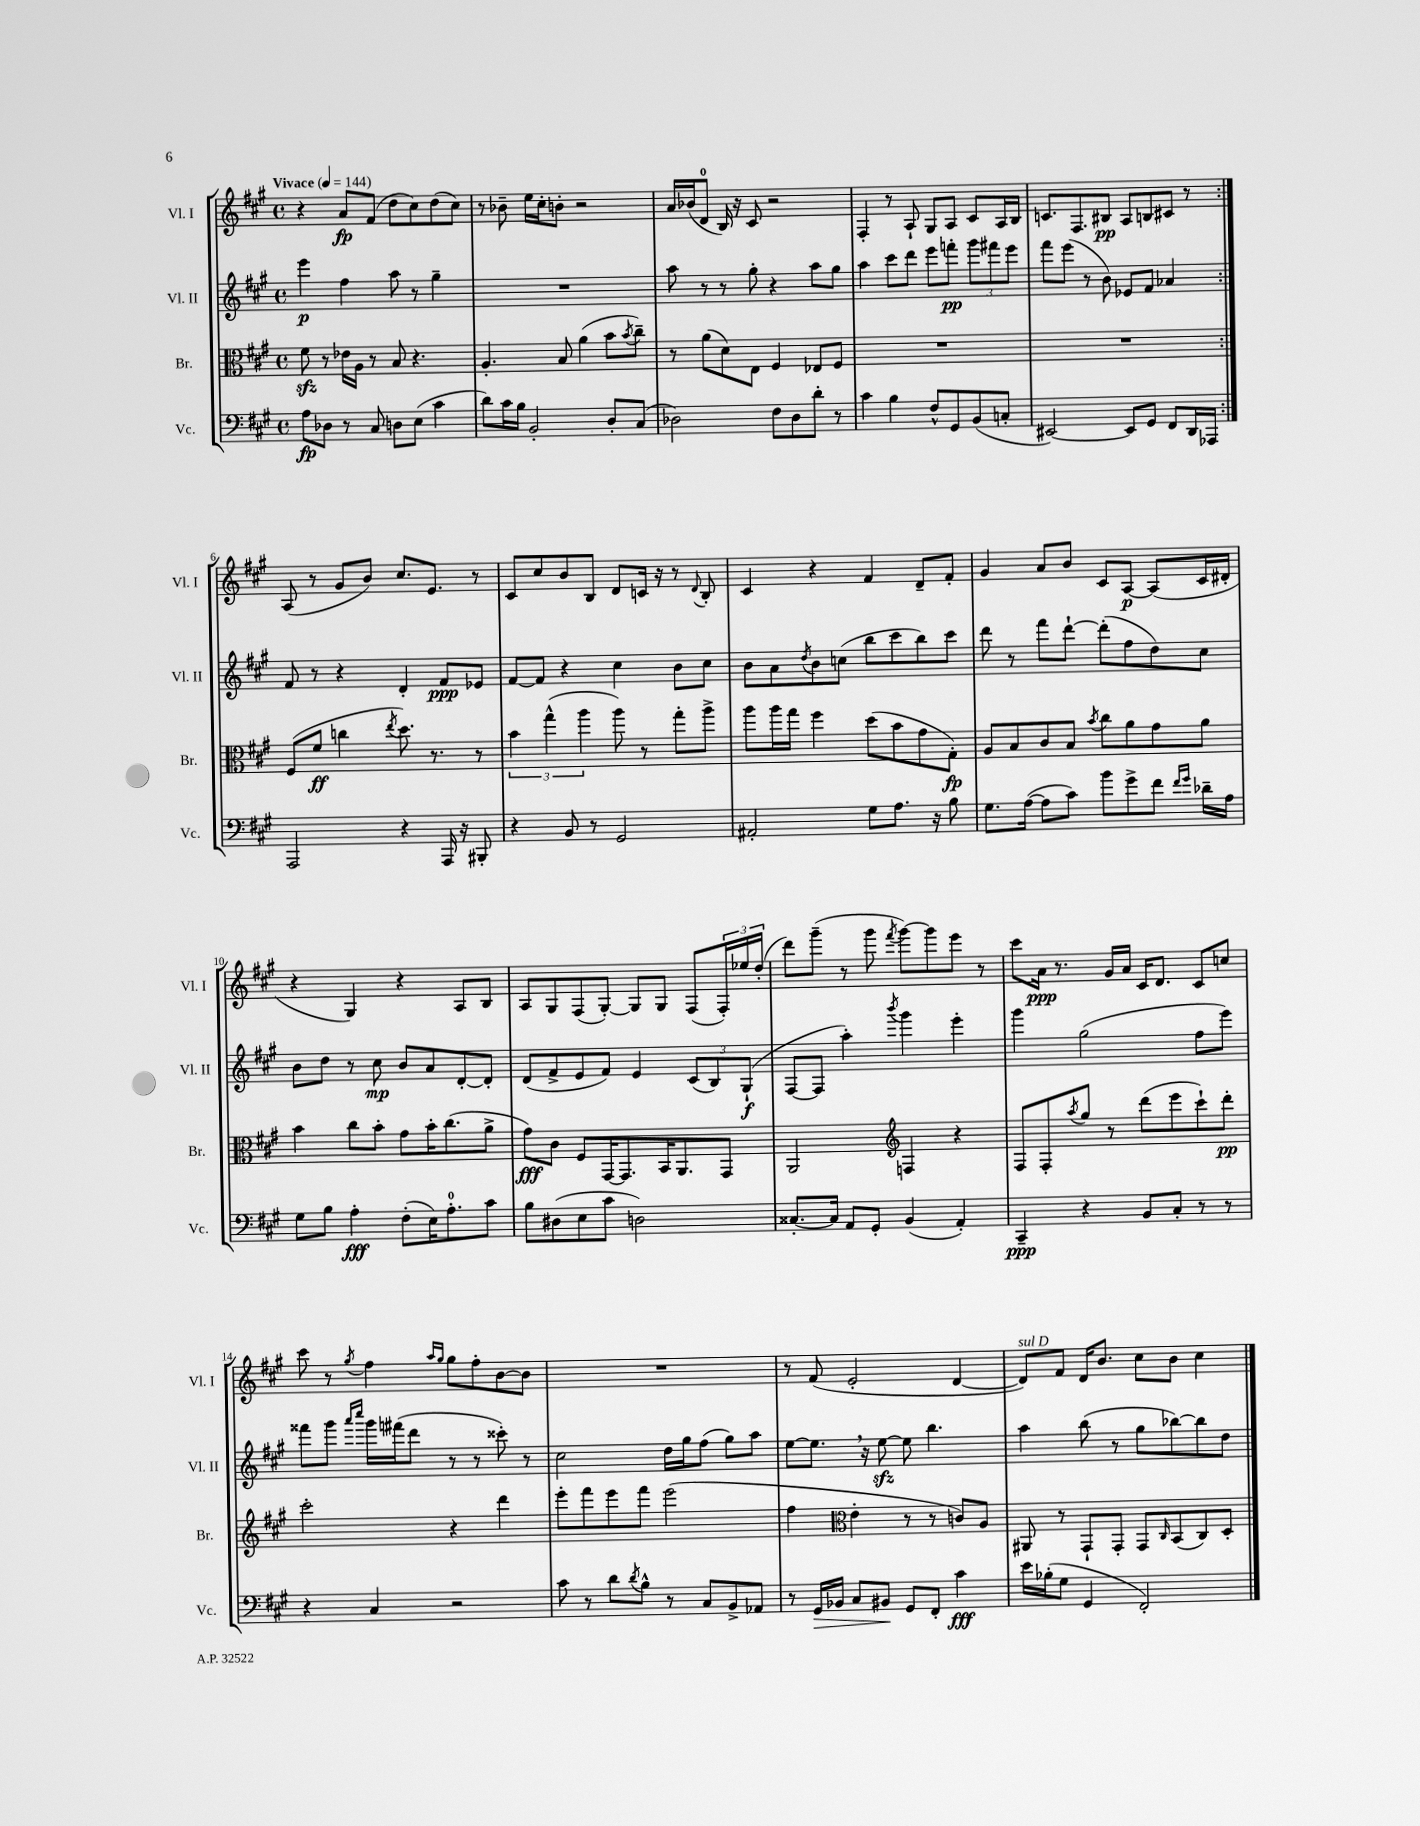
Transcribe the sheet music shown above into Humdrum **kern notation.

**kern	**dynam	**kern	**dynam	**kern	**dynam	**kern	**dynam
*part4	*part4	*part3	*part3	*part2	*part2	*part1	*part1
*staff4	*staff4	*staff3	*staff3	*staff2	*staff2	*staff1	*staff1
*I"Vc.	*	*I"Br.	*	*I"Vl. II	*	*I"Vl. I	*
*I'Vc.	*	*I'Br.	*	*I'Vl. II	*	*I'Vl. I	*
*clefF4	*	*clefC3	*	*clefG2	*	*clefG2	*
*k[f#c#g#]	*	*k[f#c#g#]	*	*k[f#c#g#]	*	*k[f#c#g#]	*
*M4/4	*	*M4/4	*	*M4/4	*	*M4/4	*
*met(c)	*	*met(c)	*	*met(c)	*	*met(c)	*
*MM144	*	*MM144	*	*MM144	*	*MM144	*
=1	=1	=1	=1	=1	=1	=1	=1
!	!	!	!	!	!	!LO:TX:a:B:t=Vivace	!
8A\L	fp	8f#zz\	.	4eee\	p	4r	.
8D-X\J	.	8r	.	.	.	.	.
8r	.	16e-X\LL	.	4ff#\	.	8a/L	fp
.	.	16A\JJ	.	.	.	.	.
8C#/	.	8r	.	.	.	(8f#/J	.
8Dn\L	.	8B/	.	8aa\	.	8dd\L	.
(8E\J	.	4.r	.	8r	.	8cc#\)	.
4c#\	.	.	.	4gg#~\	.	(8dd\	.
.	.	.	.	.	.	8cc#\J)	.
=2	=2	=2	=2	=2	=2	=2	=2
8d\L)	.	4.A'/	.	1r	.	8r	.
16c#\L	.	.	.	.	.	8b-X~\	.
16B\JJ	.	.	.	.	.	.	.
2BB'/	.	.	.	.	.	16ee\LL	.
.	.	.	.	.	.	16cc#'\J	.
.	.	8B/	.	.	.	8bn'\J	.
.	.	(4a\	.	.	.	2r	.
8D'/L	.	8b\L	.	.	.	.	.
.	.	8qb/	.	.	.	.	.
(8C#/J	.	8cc#~\J)	.	.	.	.	.
=3	=3	=3	=3	=3	=3	=3	=3
2D-X\)	.	8r	.	8aa\	.	16a/LL	.
.	.	.	.	.	.	(16b-X/J	.
.	.	(8a\L	.	8r	.	8d/J	.
.	.	8d\)	.	8r	.	16B/)	.
.	.	.	.	.	.	16r	.
.	.	8E\J	.	8gg#'\	.	8c#/	.
8F#\L	.	4F#/	.	4r	.	2r	.
8D-\	.	.	.	.	.	.	.
8d'\J	.	8E-X/L	.	8aa\L	.	.	.
8r	.	8F#/J	.	8gg#\J	.	.	.
=4	=4	=4	=4	=4	=4	=4	=4
4c#\	.	1r	.	4aa\	.	4F#'/	.
4B\	.	.	.	8ccc#\L	.	8r	.
.	.	.	.	8ddd\J	.	8A`/	.
8F#^^/L	.	.	.	8eee\L	.	8G#/L	.
8GG#/	.	.	.	8fffn'\J	pp	8A/J	.
(8BB/	.	.	.	12ggg#\L	.	8c#/L	.
.	.	.	.	12fff#X\	.	.	.
8Cn'/J	.	.	.	.	.	16A/L	.
.	.	.	.	12eee\J	.	.	.
.	.	.	.	.	.	16B/JJ	.
=5	=5	=5	=5	=5	=5	=5	=5
[2EE#X/)	.	1r	.	8fff#\L	.	8.cn/L	.
.	.	.	.	(8eee\J	.	.	.
.	.	.	.	.	.	8.F#/	.
.	.	.	.	8r	.	.	.
.	.	.	.	8b\)	.	8B#X/J	pp
8EE#/L]	.	.	.	8e-X/L	.	8A/L	.
8GG#/J	.	.	.	8f#/J	.	8Bn/	.
8FF#/L	.	.	.	4a-X/	.	8c#X/J	.
16DD/L	.	.	.	.	.	8r	.
16AAA-X/JJ	.	.	.	.	.	.	.
!!LO:LB:g=z
=6:|!	=6:|!	=6:|!	=6:|!	=6:|!	=6:|!	=6:|!	=6:|!
2AAA/	.	(8F#/L	.	8f#/	.	(8A/	.
.	.	8f#/J	ff	8r	.	8r	.
.	.	4ccn\	.	4r	.	8g#/L	.
.	.	.	.	.	.	8b/J)	.
.	.	8qee/	.	.	.	.	.
4r	.	8.dd\)	.	4d'/	.	8.cc#/L	.
.	.	8.r	.	.	.	8.e/J	.
16AAA/	.	.	.	8f#/L	ppp	.	.
16r	.	.	.	.	.	.	.
8BBB#X'/	.	8r	.	8e-X/J	.	8r	.
=7	=7	=7	=7	=7	=7	=7	=7
4r	.	6b\	.	[8f#/L	.	8c#/L	.
.	.	.	.	8f#/J]	.	8cc#/	.
.	.	(6gg#^^\	.	.	.	.	.
8BB/	.	.	.	4r	.	8b/	.
.	.	6aa\	.	.	.	.	.
8r	.	.	.	.	.	8B/J	.
2GG#/	.	8aa\)	.	4cc#\	.	8d/L	.
.	.	8r	.	.	.	16cn/Jk	.
.	.	.	.	.	.	16r	.
.	.	8gg#'\L	.	8b\L	.	8r	.
.	.	.	.	.	.	8qqd/	.
.	.	8aa^\J	.	8cc#\J	.	8B'/	.
=8	=8	=8	=8	=8	=8	=8	=8
2AA#X'/	.	8aa\L	.	8b\L	.	4c#/	.
.	.	16aa\L	.	8a\	.	.	.
.	.	16gg#\JJ	.	.	.	.	.
.	.	.	.	8qdd/	.	.	.
.	.	4ff#\	.	8b\	.	4r	.
.	.	.	.	(8ccn\J	.	.	.
8G#\L	.	(8dd\L	.	8bb\L	.	4f#/	.
8.A\J	.	8b\	.	8ccc#\	.	.	.
.	.	8g#\	.	8bb\)	.	8d~/L	.
16r	.	.	.	.	.	.	.
8B\	.	8G#'\J)	fp	8ccc#\J	.	8f#'/J	.
=9	=9	=9	=9	=9	=9	=9	=9
8.G#\L	.	8A/L	.	8ddd\	.	4g#/	.
.	.	8B/	.	8r	.	.	.
([16A\Jk	.	.	.	.	.	.	.
8A\L]	.	8c#/	.	8fff#\L	.	8a/L	.
8c#\J)	.	8B/J	.	[8ddd`\J	.	8b/J	.
.	.	8qb/	.	.	.	.	.
8b\L	.	8cc#\L	.	(8ddd'\L]	.	8c#/L	.
8g#^\	.	8a\	.	8ff#\	.	[8A/J	p
8f#\J	.	8g#\	.	8dd\)	.	(8A/L]	.
16qqf#/LL	.	.	.	.	.	.	.
16qqg#/JJ	.	.	.	.	.	.	.
16d-X~\LL	.	8a\J	.	8cc#\J	.	16c#/L	.
16A\JJ	.	.	.	.	.	16d#X'/JJ	.
!!LO:LB:g=z
=10	=10	=10	=10	=10	=10	=10	=10
8G#\L	.	4b\	.	8b\L	.	4r	.
8B\J	.	.	.	8dd\J	.	.	.
4A'\	fff	8cc#\L	.	8r	.	4G#/)	.
.	.	8b'\J	.	8cc#\	mp	.	.
(8F#'\L	.	8g#\L	.	8b/L	.	4r	.
16E\K)	.	16b'\K	.	8a/	.	.	.
8.A'\	.	(8.cc#\	.	.	.	.	.
.	.	.	.	[8d'/	.	8A/L	.
8c#\J	.	8a^\J	.	8d'/J]	.	8B/J	.
=11	=11	=11	=11	=11	=11	=11	=11
8B\L	.	8g#\L)	fff	(8d/L	.	8A/L	.
(8D#X\	.	8c#\J	.	8f#^/	.	8G#/	.
8E\	.	8F#/L	.	8e/	.	(8F#/	.
8c#\J	.	[16GG#/K	.	8f#/J)	.	[8G#'/J)	.
.	.	8.GG#/]	.	.	.	.	.
2Dn\)	.	.	.	4e/	.	8G#/L]	.
.	.	16BB/K	.	.	.	8G#/J	.
.	.	8.AA/	.	.	.	.	.
.	.	.	.	(12c#/L	.	(8F#/L	.
.	.	.	.	12B/)	.	.	.
.	.	8GG#/J	.	.	.	24F#'/L)	.
.	.	.	.	(12G#`/J	f	24ee-X/	.
.	.	.	.	.	.	(24dd'/JJ	.
=12	=12	=12	=12	=12	=12	=12	=12
[8.C##X'/L	.	2AA/	.	[8F#/L	.	8ddd\L)	.
.	.	.	.	8F#/J]	.	(8ggg#~\J	.
16C##/Jk]	.	.	.	.	.	.	.
8AA/L	.	.	.	4aa'\)	.	8r	.
8GG#'/J	.	.	.	.	.	8ggg#\	.
*	*	*clefG2	*	*	*	*	*
.	.	.	.	8qbbb/	.	8qfff#/	.
(4BB/	.	4Fn/	.	4ggg#\	.	[8ggg#\L)	.
.	.	.	.	.	.	8ggg#\]	.
4AA'/)	.	4r	.	4eee'\	.	8eee\J	.
.	.	.	.	.	.	8r	.
=13	=13	=13	=13	=13	=13	=13	=13
4CC#~/	ppp	8F#/L	.	4ggg#\	.	8ccc#\L	.
.	.	8F#'/	.	.	.	16a\Jk	ppp
.	.	.	.	.	.	8.r	.
.	.	8qaa/	.	.	.	.	.
4r	.	8gg#/J	.	(2gg#\	.	.	.
.	.	8r	.	.	.	16g#/LL	.
.	.	.	.	.	.	16a/JJ	.
8BB/L	.	(8ddd\L	.	.	.	16c#/KL	.
.	.	.	.	.	.	8.d/J	.
8C#'/J	.	8eee\	.	.	.	.	.
8r	.	8ccc#`\)	.	8ff#\L	.	8c#/L	.
8r	.	8ddd'\J	pp	8eee\J)	.	8ccn/J	.
!!LO:LB:g=z
=14	=14	=14	=14	=14	=14	=14	=14
4r	.	2ccc#'\	.	8fff##X\L	.	8ccc#\	.
.	.	.	.	8ggg#\J	.	8r	.
.	.	.	.	16qqaaa/LL	.	.	.
.	.	.	.	16qqcccc#/JJ	.	8qgg#/	.
4C#/	.	.	.	16ggg#\LL	.	4ff#\	.
.	.	.	.	(16fff#X\J	.	.	.
.	.	.	.	8ddd\J	.	.	.
.	.	.	.	.	.	16qqaa/LL	.
.	.	.	.	.	.	16qqgg#/JJ	.
2r	.	4r	.	8r	.	8gg#\L	.
.	.	.	.	8r	.	8ff#'\	.
.	.	4ddd\	.	8ccc##X'\)	.	[8b\	.
.	.	.	.	8r	.	8b\J]	.
=15	=15	=15	=15	=15	=15	=15	=15
8c#\	.	8eee'\L	.	2cc#\	.	1r	.
8r	.	8fff#\	.	.	.	.	.
8d\L	.	8eee\	.	.	.	.	.
8qd/	.	.	.	.	.	.	.
8B^^\J	.	8fff#\J	.	.	.	.	.
8r	.	(2eee\	.	16dd\LL	.	.	.
.	.	.	.	16gg#\J	.	.	.
8C#/L	.	.	.	(8ff#\J	.	.	.
8BB^/	.	.	.	8gg#\L)	.	.	.
8AA-X/J	.	.	.	8aa\J	.	.	.
=16	=16	=16	=16	=16	=16	=16	=16
8r	.	4ff#\	.	[8ee\L	.	8r	.
!	!LO:HP:b	!	!	!	!	!	!
16GG#/LL	>	.	.	8.ee,\J]	.	(8f#/	.
16BB-X/JJ	.	.	.	.	.	.	.
*	*	*clefC3	*	*	*	*	*
8C#/L	.	4e'\	.	.	.	2e'/	.
.	.	.	.	16r	.	.	.
8BB#X/J	.	.	.	[8eezz\	.	.	.
8GG#/L	]	8r	.	8ee\]	.	.	.
8FF#'/J	.	8r	.	4.bb\	.	.	.
4c#\	fff	8cn/L)	.	.	.	[4d/	.
.	.	8A/J	.	.	.	.	.
=17	=17	=17	=17	=17	=17	=17	=17
!	!	!	!	!	!	!LO:TX:a:i:t=sul D	!
16e\LL	.	8AA#X/	.	4aa\	.	8d/L])	.
(16B-X'\J	.	.	.	.	.	.	.
8G#\J	.	8r	.	.	.	8f#/J	.
4GG#/	.	8GG#`/L	.	(8bb\	.	16d/KL	.
.	.	.	.	.	.	8.b/J	.
.	.	8GG#'/J	.	8r	.	.	.
2FF#'/)	.	8GG#/L	.	8gg#\L	.	8cc#\L	.
.	.	16qqC#/	.	.	.	.	.
.	.	(8BB/	.	[8bb-X\)	.	8b\J	.
.	.	8C#/)	.	8bb-\]	.	4cc#\	.
.	.	8D'/J	.	8dd\J	.	.	.
==	==	==	==	==	==	==	==
*-	*-	*-	*-	*-	*-	*-	*-
